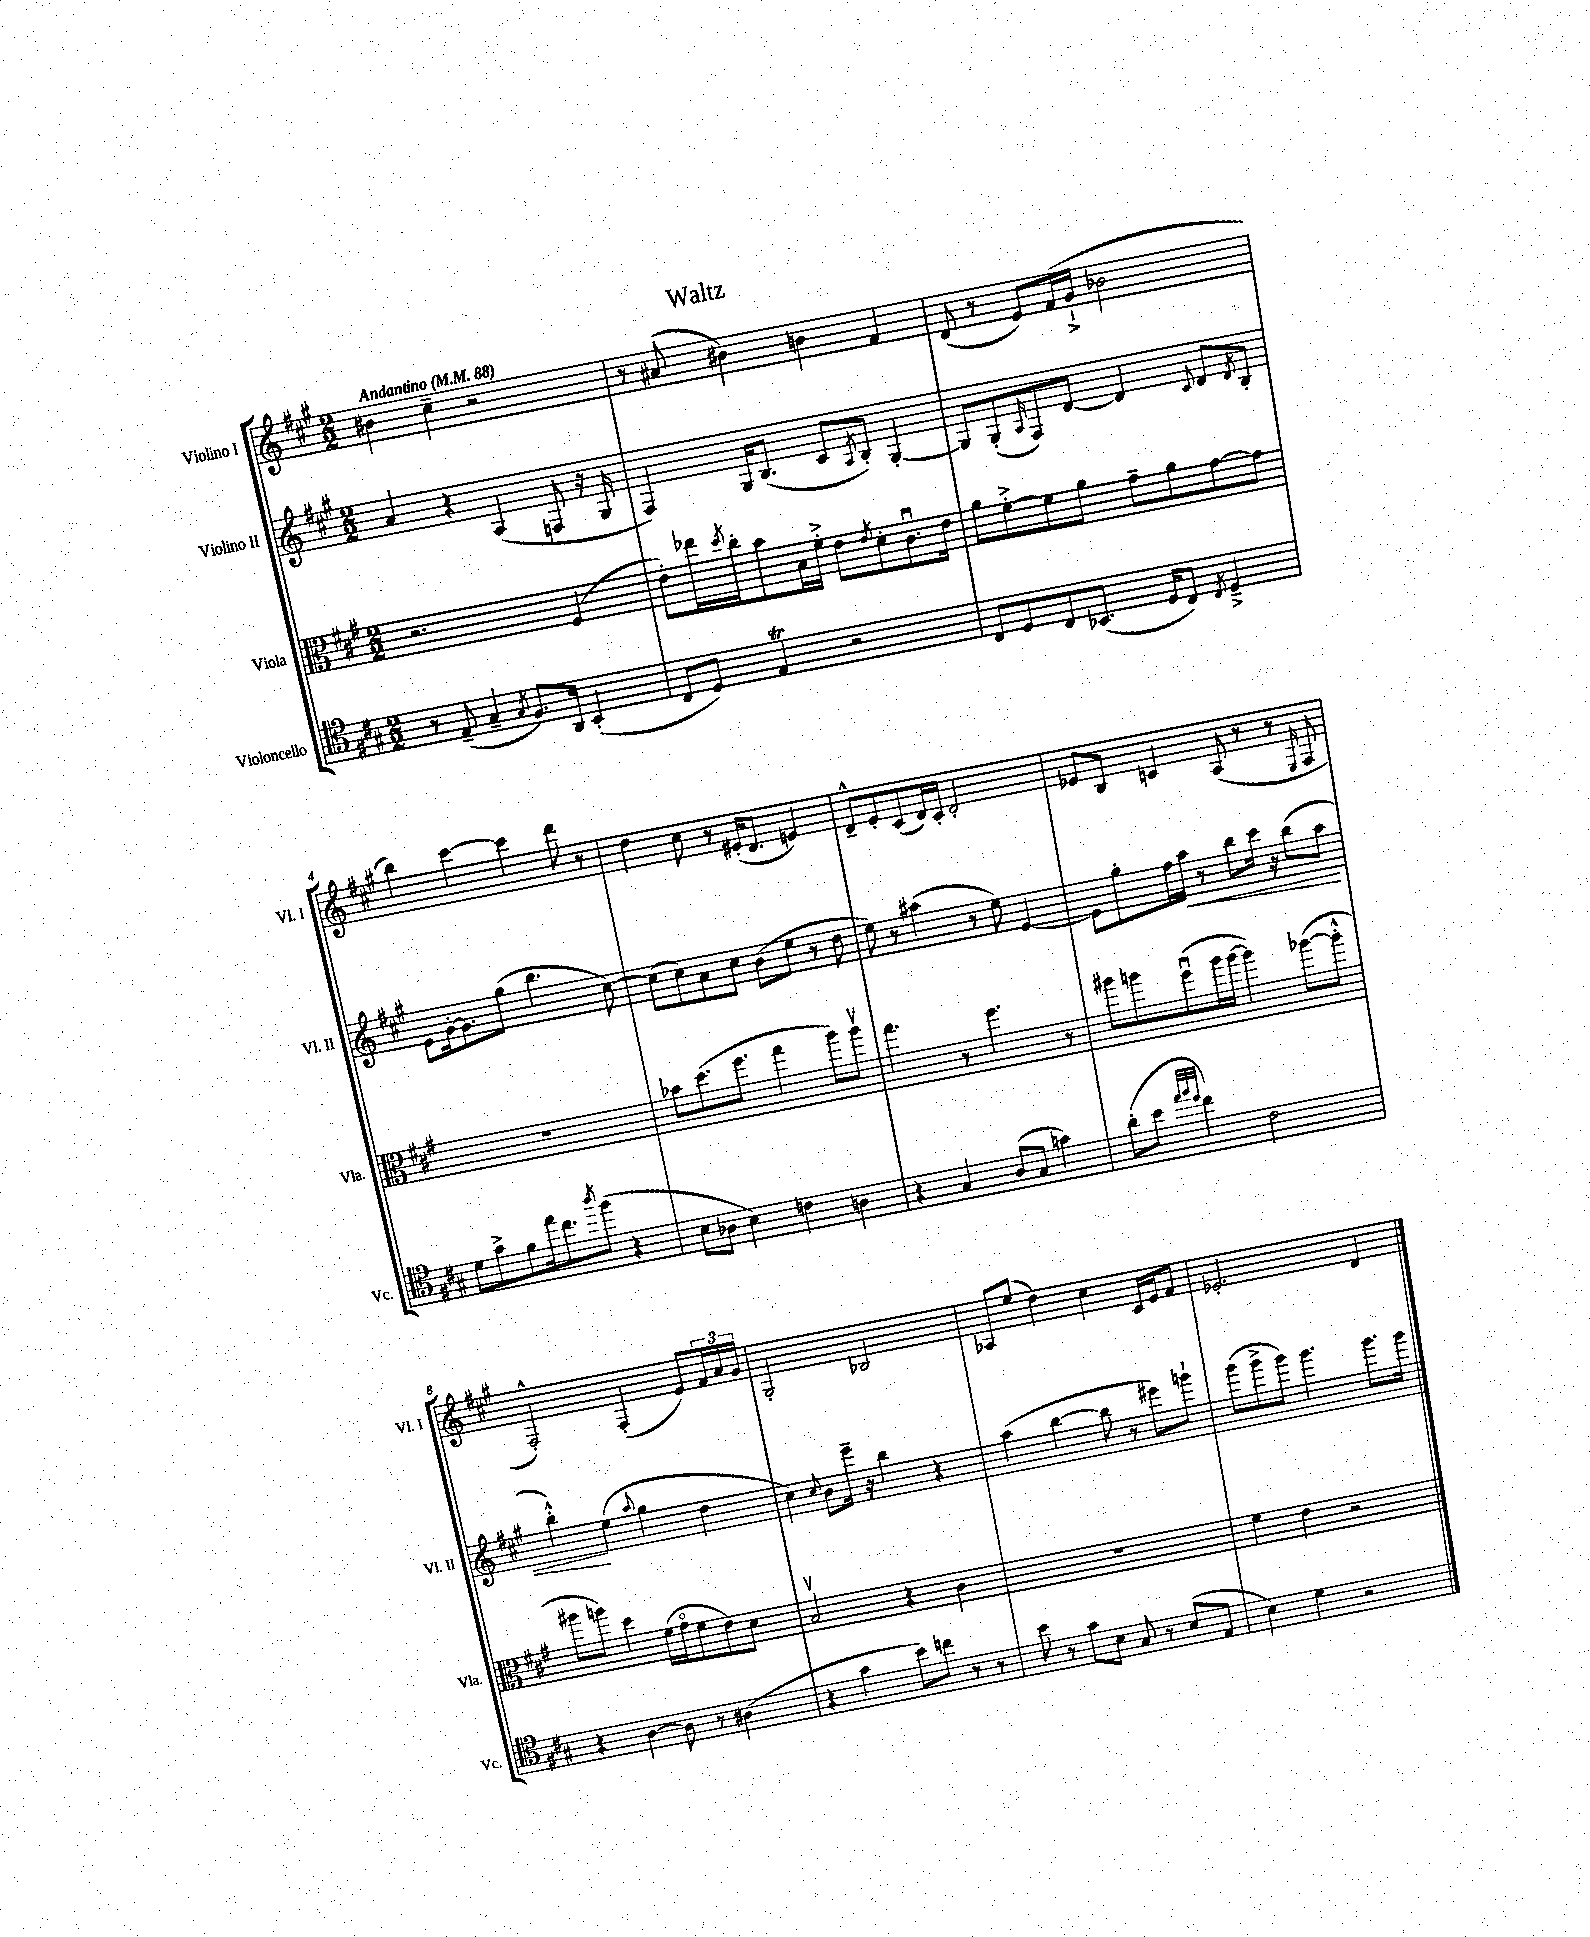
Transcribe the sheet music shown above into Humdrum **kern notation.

**kern	**kern	**kern	**kern
*staff4	*staff3	*staff2	*staff1
*clefC4	*clefC3	*clefG2	*clefG2
*k[f#c#g#]	*k[f#c#g#]	*k[f#c#g#]	*k[f#c#g#]
*M2/2	*M2/2	*M2/2	*M2/2
*MM88	*MM88	*MM88	*MM88
8r	2.r	4a	4b#
(8E~	.	.	.
4G#~	.	4r	4cc#~
8qG#	.	.	.
8.F#)	.	(4A	2r
16AA	.	.	.
(4BB'	(4F#	8F	.
.	.	16r	.
.	.	16G#	.
=	=	=	=
8C#	8e')	4F#)	8r
8D)	16ee-	.	(8a#
.	8qdd	.	.
.	16cc#'	.	.
4E	8b	16G#	4b#)
.	.	(8.B	.
.	16B	.	.
.	16f#'^	.	.
2r	8e	8c#	4b
.	8qe	8qA	.
.	8d'	8B')	.
.	8.c#u	[4G#'	4f#
.	16e	.	.
=	=	=	=
8C#	8a	8G#]	(8d
8D	[8f#'^	(8G#'	8r
.	.	16qqA	.
8C#	8f#]	8F#)	8e)
(8.BB-	8a	[8d	(16f#
.	.	.	16g#`^
.	8g#~	4d]	2b-
16D	.	.	.
8C#)	8a	.	.
8qC#	.	8qqc#	.
4D~^	[8g#	8d	.
.	.	8qd	.
.	8g#]	8B'	.
=	=	=	=
8d	1r	8e	4bb)
8g#^	.	[16g#'	.
.	.	8.g#]	.
8f#	.	.	[4ccc#
16ee	.	(8gg#	.
8.cc#	.	.	.
.	.	4.bb	4ccc#]
8qaa	.	.	.
(8ff#	.	.	.
4r	.	.	8ddd
.	.	[8cc#)	8r
=	=	=	=
8B	8b-	(8cc#]	4dd
8A-	(8.dd	8cc#)	.
4B)	.	8a	8cc#
.	8.ff#	.	.
.	.	8cc#	8r
4c	4gg#	(8b	(16e#'
.	.	.	8.d
.	.	8ee	.
4A	8aa)	8r	4e)
.	8aav	8dd	.
=	=	=	=
4r	4.gg#	8ee)	8d~^^
.	.	8r	8e'
4G#	.	(4aa#	(8c#
.	8r	.	16d)
.	.	.	16c#'
(8A	4.ff#	8r	2d'
8G#	.	8ee)	.
4g)	.	[4e	.
.	8r	.	.
=	=	=	=
(8a'	8aa#	8e]	8e-
8b	8aa	8gg#'	8B
32qqee	.	.	.
32qqff#	.	.	.
32qqdd	.	.	.
4cc#)	(8ff#u	16ff#	4c
.	.	16aa	.
.	16aa	8r	.
.	[16aa	.	.
2c#	4aa])	8bb	(8A
.	.	16ccc#	8r
.	.	16r	.
.	([8aa-	(8bb	8r
.	.	.	16qqE
.	8aa-'^^]	8aa	8F#
=	=	=	=
4r	8aa#	4bb'^^)	2F#'^^)
.	8aa)	.	.
[4A	4dd	(4ee	.
.	.	8qqaa	.
8A]	(16f#	4gg#	(4F#'
.	16g#o	.	.
8r	8f#	.	.
(4A#	8e)	4dd	8e)
.	8d	.	24f#
.	.	.	24a
.	.	.	24g#
=	=	=	=
4r	2Bv	4cc#)	2G#'
.	.	8qqcc#	.
4g#	.	8b	.
.	.	16eee~	.
.	.	16r	.
8b)	4r	4bb	2B-
8cc	.	.	.
8r	4c#	4r	.
8r	.	.	.
=	=	=	=
8b	1r	(4aa	8A-
8r	.	.	(8ee
8g#	.	[4bb	4dd)
8B	.	.	.
8G#	.	8bb]	4cc#
8r	.	8r	.
(8B	.	8eee#)	16c#
.	.	.	16e
8E	.	8ggg`	8f#
=	=	=	=
4B)	4f#	(8ggg#	2.e-'
.	.	8ggg#^	.
4d	4e	8ggg#)	.
.	.	4.ggg#	.
2r	2r	.	.
.	.	8.ggg#	4d
.	.	16ggg#	.
==	==	==	==
*-	*-	*-	*-
